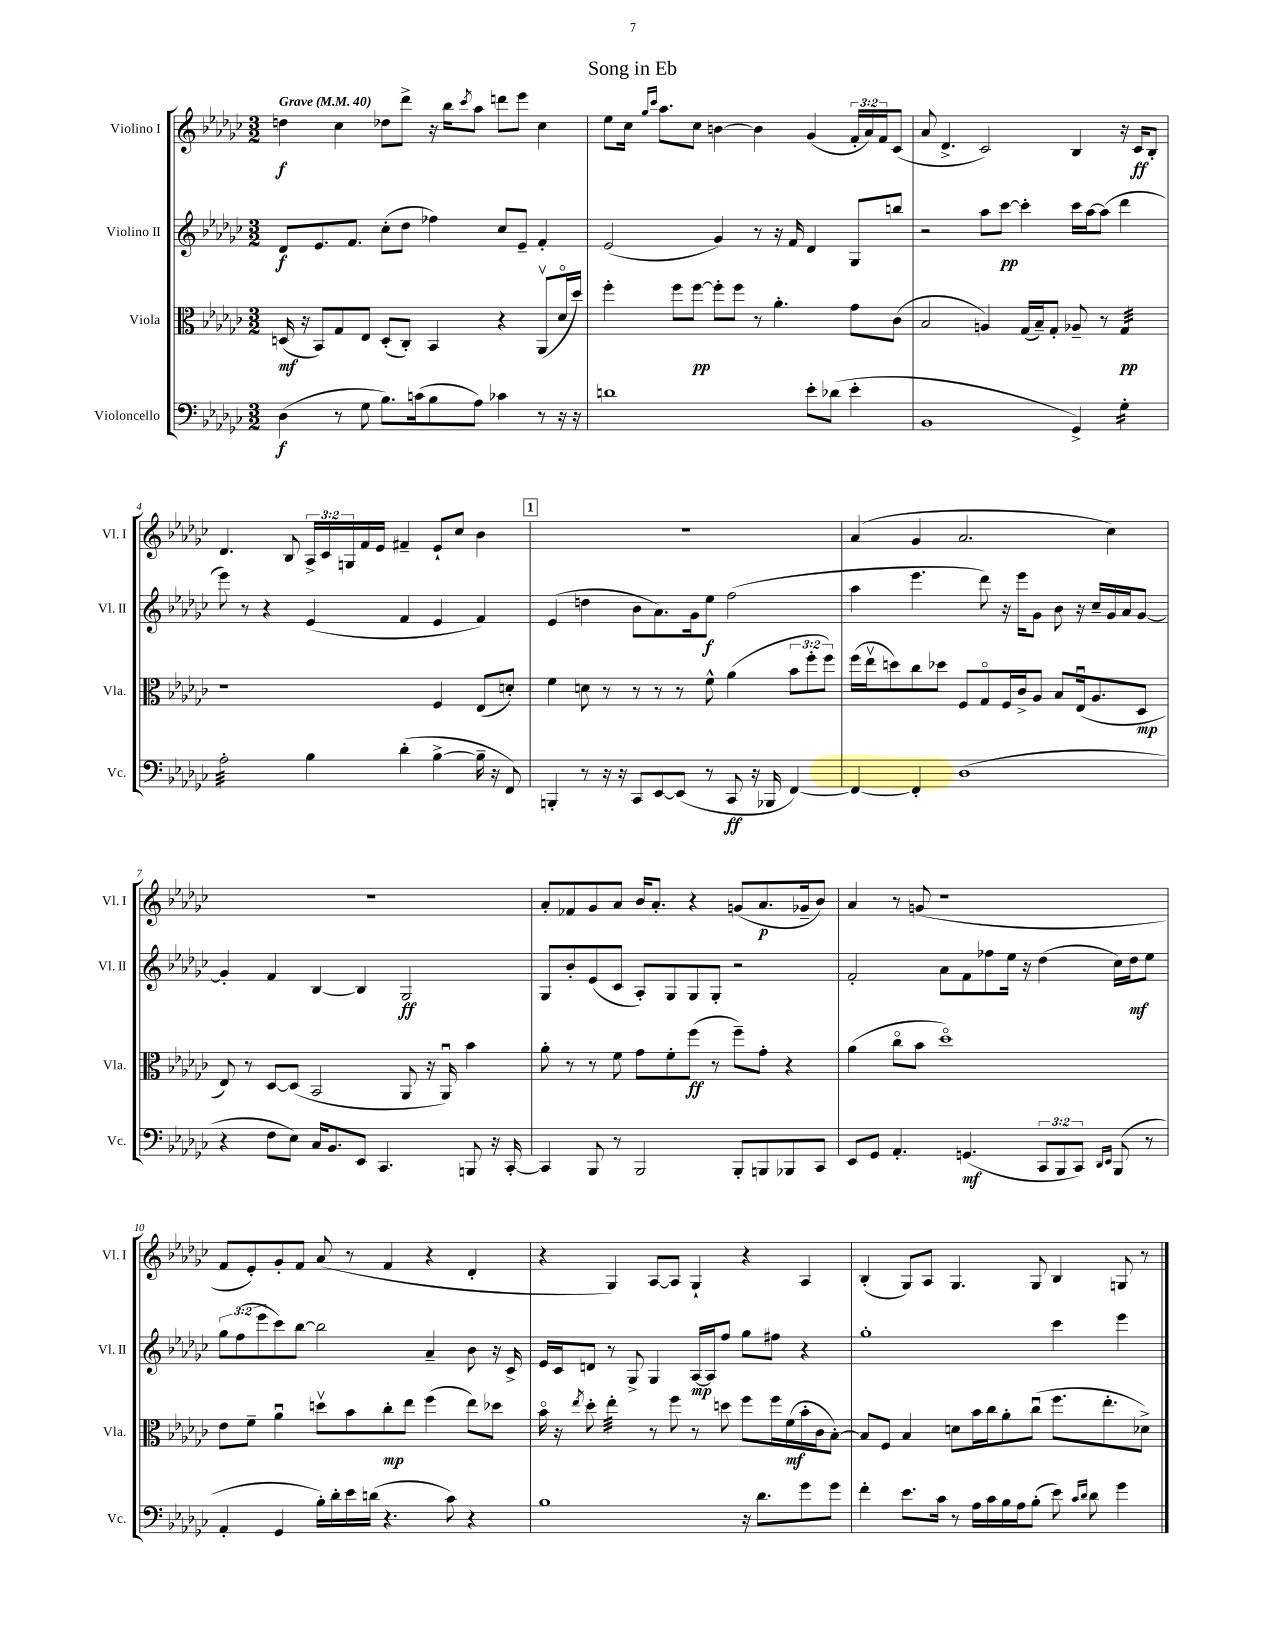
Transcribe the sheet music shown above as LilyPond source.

\header { title = "Song in Eb" }
<<
\new StaffGroup <<
\new Staff = "s0" \with { instrumentName = "Violino I" shortInstrumentName = "Vl. I" } {
    \clef treble \key ges \major \numericTimeSignature \time 3/2 \override Staff.TupletNumber.text = #tuplet-number::calc-fraction-text \tempo "Grave" 4 = 40
    d''4\f ces''4 des''8 des'''8-> r16 bes''16 \acciaccatura { ces'''8 } aes''8 d'''8 ees'''8 ces''4 |
    ees''8 ces''16 \grace { ges''16 ces'''16 } aes''8. ces''8 b'4~ b'4 ges'4( \tuplet 3/2 { f'16-. aes'16) f'16 } ces'8( |
    aes'8 des'4.-> ces'2) bes4 r16 ces'16\ff bes8-. |
    des'4. bes8 \tuplet 3/2 { aes16-> ces'16 g16 } f'16 ees'16 fis'4-- ees'8-! ces''8 bes'4 |
    \mark \markup { \box "1" } R1. |
    aes'4( ges'4 aes'2. ces''4) |
    R1. |
    aes'8-. fes'8 ges'8 aes'8 bes'16 aes'8.-. r4 g'8( aes'8.\p ges'16-- bes'8) |
    aes'4 r8 g'8( r1 |
    f'8 ees'8-.) ges'8-. f'8 aes'8( r8 f'4 r4 des'4-. |
    r4 ges4) aes8~ aes8 ges4-! r4 aes4 |
    bes4-.( ges8) aes8 ges4. ges8 bes4 g8 r8 \bar "|." |
}
\new Staff = "s1" \with { instrumentName = "Violino II" shortInstrumentName = "Vl. II" } {
    \clef treble \key ges \major \numericTimeSignature \time 3/2 \override Staff.TupletNumber.text = #tuplet-number::calc-fraction-text
    des'8\f ees'8. f'8. ces''8-.( des''8 fes''4) ces''8 ees'8-- f'4-. |
    ees'2( ges'4) r8 r16 f'16 des'4 ges8 b''8 |
    r2 aes''8 ces'''8~\pp ces'''4-. ces'''16 aes''16~ aes''8( des'''4 |
    ees'''8) r8 r4 ees'4( f'4 ees'4 f'4) |
    \mark \markup { \box "1" } ees'4( d''4 bes'8 aes'8.) ges'16 ees''8\f f''2( |
    aes''4 ees'''4. des'''8) r16 ees'''16 ges'8 bes'8 r16 ces''16-- ges'16 aes'16 ges'8~ |
    ges'4-. f'4 bes4~ bes4 ges2\ff |
    ges8 bes'8-. ees'8( ces'8 aes8-.) ges8 ges8 ges8-. r2 |
    f'2-. aes'8 f'8 fes''8 ees''16 r16 des''4( ces''16) des''16\mf ees''8 |
    \tuplet 3/2 { ges''8 f''8( ees'''8 } ces'''8) bes''8~ bes''2 aes'4-- bes'8 r16 ces'16-> |
    ees'16 ces'16 d'8 r8 ges8-> ges4 aes16~\mp aes16 f''8 ges''8 fis''8 r4 |
    ges''1-. ces'''4 ees'''4 \bar "|." |
}
\new Staff = "s2" \with { instrumentName = "Viola" shortInstrumentName = "Vla." } {
    \clef alto \key ges \major \numericTimeSignature \time 3/2 \override Staff.TupletNumber.text = #tuplet-number::calc-fraction-text
    d16\mf( r16 bes,8) ges8 ees8 d8-.( ces8-.) bes,4 r4 aes,8\upbow( des'16\flageolet des''16) |
    f''4-. f''8 f''8~\pp f''8-. f''8 r8 aes'4.-. ges'8 ces'8( |
    bes2 a4) ges16( bes16--) ges8-. aes8-- r8 ges4:32\pp |
    r1 f4 ees8( d'8-.) |
    \mark \markup { \box "1" } f'4 d'8 r8 r8 r8 r8 f'8-^ aes'4( \tuplet 3/2 { bes'8 f''8-. f''8) } |
    f''16( ees''16\upbow d''8) ces''8 des''8 f8 ges8\flageolet f16 ces'16-> aes8 bes8 ees16\downbow( aes8. des8\mp |
    ees8) r8 des8~ des8( bes,2 aes,8 r16 aes,16\downbow) bes'4 |
    aes'8-. r8 r8 f'8 ges'8 f'8-. f''8\ff( r8 f''8--) ges'8-. r4 |
    aes'4( ces''8\flageolet bes'8 des''1\flageolet) |
    ees'8 f'8-- aes'4\downbow d''8\upbow bes'8 ces''8-.\mp ees''8 f''4( ees''8) des''8 |
    bes'16\flageolet r16 \acciaccatura { ees''8 } des''8-. ees''4:32-. r8 f''8 r8 d''8 f''8 f''16 f'16\mf( bes'16-. ces'16 bes8~-.) |
    bes8 f8 bes4 d'8 bes'16 ces''16 aes'8-. ces''8\downbow( f''8. ees''8.-. des'8->) \bar "|." |
}
\new Staff = "s3" \with { instrumentName = "Violoncello" shortInstrumentName = "Vc." } {
    \clef bass \key ges \major \numericTimeSignature \time 3/2 \override Staff.TupletNumber.text = #tuplet-number::calc-fraction-text
    des4\f( r8 ges8 bes8.) c'16( bes8 aes8) ces'4 r8 r16 r16 |
    d'1 ees'8-. des'8( ees'4-. |
    bes,1 ges,4->) ges4:16-. |
    aes2:32-. bes4 des'4-.( bes4~-> bes16-- r16 f,8) |
    \mark \markup { \box "1" } b,,4-. r8 r16 r16 ces,8 ees,8~ ees,8( r8 ces,8\ff r16 bes,,16 f,4~) |
    f,4~ f,4-. des1( |
    r4 f8 ees8) ces16 bes,8. ees,8 ces,4. b,,8 r16 ces,16~-. |
    ces,4 bes,,8 r8 bes,,2 bes,,8-. b,,8 bes,,8 ces,8 |
    ees,8 ges,8 aes,4.-. g,4.\mf( \tuplet 3/2 { ces,8 bes,,8 ces,8) } \grace { des,16 ees,16 } bes,,8( r8 |
    aes,4-. ges,4 bes16-.) des'16-. ees'16 d'16( r4. ces'8) r4 |
    bes1 r16 des'8. ges'8 ges'8 |
    f'4-. ees'8. ces'16 r8 aes16 ces'16 bes16 aes16 bes8-.( ees'8) \grace { ces'16 des'16 } des'8 ges'4 \bar "|." |
}
>>
>>
